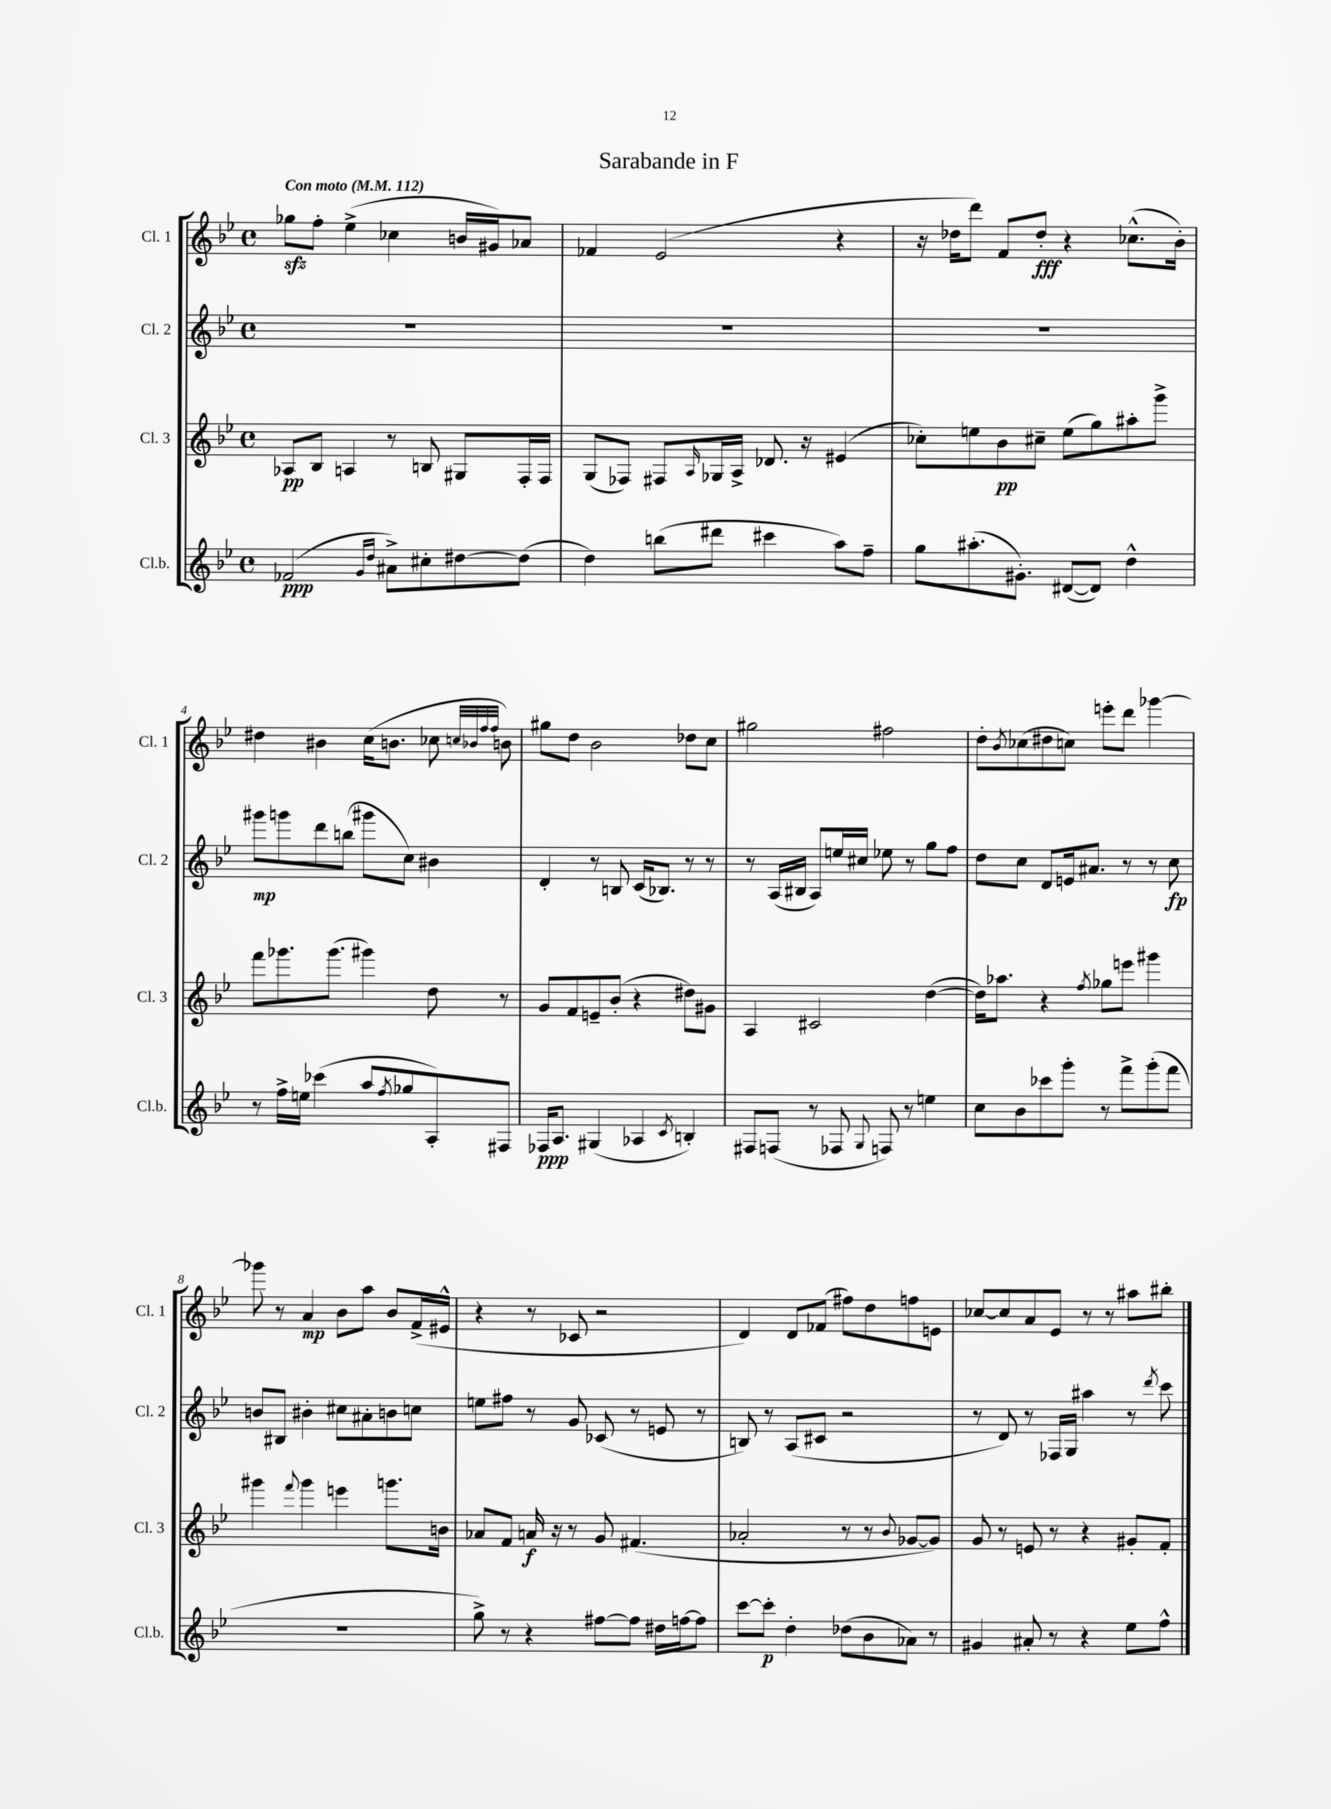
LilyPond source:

\header { title = "Sarabande in F" }
<<
\new StaffGroup <<
\new Staff = "s0" \with { instrumentName = "Cl. 1" shortInstrumentName = "Cl. 1" } {
    \clef treble \key bes \major \defaultTimeSignature \time 4/4 \tempo "Con moto" 4 = 112
    ges''8\sfz f''8-. ees''4->( ces''4 b'16 gis'16) aes'8 |
    fes'4 ees'2( r4 |
    r16 des''16 d'''8) f'8 des''8-.\fff r4 ces''8.-^( bes'16-.) |
    dis''4 bis'4 c''16( b'8. ces''8 \grace { c''32 bes'32 f''32 f''32 } b'8) |
    gis''8 d''8 bes'2 des''8 c''8 |
    gis''2 fis''2 |
    d''8-. \acciaccatura { bes'8 } ces''8( dis''8 c''8) e'''8-. d'''8 ges'''4~ |
    ges'''8 r8 a'4\mp bes'8 a''8 bes'8 f'16->( eis'16-^ |
    r4 r8 ces'8 r2 |
    d'4) d'8 fes'8( fis''8) d''8 f''8 e'8 |
    ces''8~ ces''8 a'8 ees'8 r8 r8 ais''8 bis''8-. \bar "|." |
}
\new Staff = "s1" \with { instrumentName = "Cl. 2" shortInstrumentName = "Cl. 2" } {
    \clef treble \key bes \major \defaultTimeSignature \time 4/4
    R1 |
    R1 |
    R1 |
    gis'''8\mp g'''8 d'''8 b''8( gis'''8 c''8) bis'4 |
    d'4-. r8 b8 c'16( bes8.) r8 r8 |
    r8 a16( bis16 a8) e''16 cis''16 ees''8 r8 g''8 f''8 |
    d''8 c''8 d'8 e'16 ais'8. r8 r8 c''8\fp |
    b'8 bis8 bis'4-. cis''8 ais'8-. b'8 c''8 |
    e''8 fis''8 r8 g'8 ces'8( r8 e'8 r8 |
    b8) r8 a8( cis'8 r2 |
    r8 d'8) r8 fes16 g16 ais''4 r8 \acciaccatura { d'''8 } c'''8 \bar "|." |
}
\new Staff = "s2" \with { instrumentName = "Cl. 3" shortInstrumentName = "Cl. 3" } {
    \clef treble \key bes \major \defaultTimeSignature \time 4/4
    aes8\pp bes8 a4 r8 b8 gis8 f16-. f16 |
    g8( fes8) fis8 \grace { a16 } ges16 a16-> des'8. r16 eis'4( |
    ces''8-.) e''8 bes'8\pp cis''8-- e''8( g''8) ais''8-. g'''8-> |
    f'''8 ges'''8. ges'''8.( gis'''4) d''8 r8 |
    g'8 f'8 e'8-- bes'8-.( r4 dis''8) gis'8 |
    a4 cis'2 d''4~( |
    d''16) aes''8. r4 \acciaccatura { f''8 } ges''8 e'''8 gis'''4 |
    gis'''4 \appoggiatura { f'''8 } gis'''4 e'''4 g'''8. b'16 |
    aes'8 f'8 a'16\f r16 r8 g'8 fis'4.( |
    aes'2-. r8 r8 \appoggiatura { bes'8 } ges'8~ ges'8) |
    g'8 r8 e'8 r8 r4 gis'8-. f'8-. \bar "|." |
}
\new Staff = "s3" \with { instrumentName = "Cl.b." shortInstrumentName = "Cl.b." } {
    \clef treble \key bes \major \defaultTimeSignature \time 4/4
    fes'2\ppp( \grace { g'16 d''16 } ais'8->) cis''8-. dis''8~ dis''8( |
    d''4) b''8( dis'''8 cis'''4 a''8) f''8-- |
    g''8 ais''8.-.( gis'8.-.) dis'8~( dis'8) d''4-^ |
    r8 f''16-> e''16 ces'''4( a''8 \acciaccatura { f''8 } ges''8 a8-.) fis8 |
    fes16\ppp a8. gis4( aes4 \acciaccatura { c'8 } b4-.) |
    fis8 f8( r8 fes8 \appoggiatura { g8 } f8) r8 e''4 |
    c''8 bes'8 ces'''8 g'''8-. r8 f'''8-> g'''8-.( f'''8 |
    R1 |
    g''8->) r8 r4 fis''8~ fis''8 dis''16 f''16~ f''8 |
    c'''8~ c'''8-.\p d''4-. des''8( bes'8 aes'8) r8 |
    gis'4 ais'8-. r8 r4 ees''8 f''8-^ \bar "|." |
}
>>
>>
